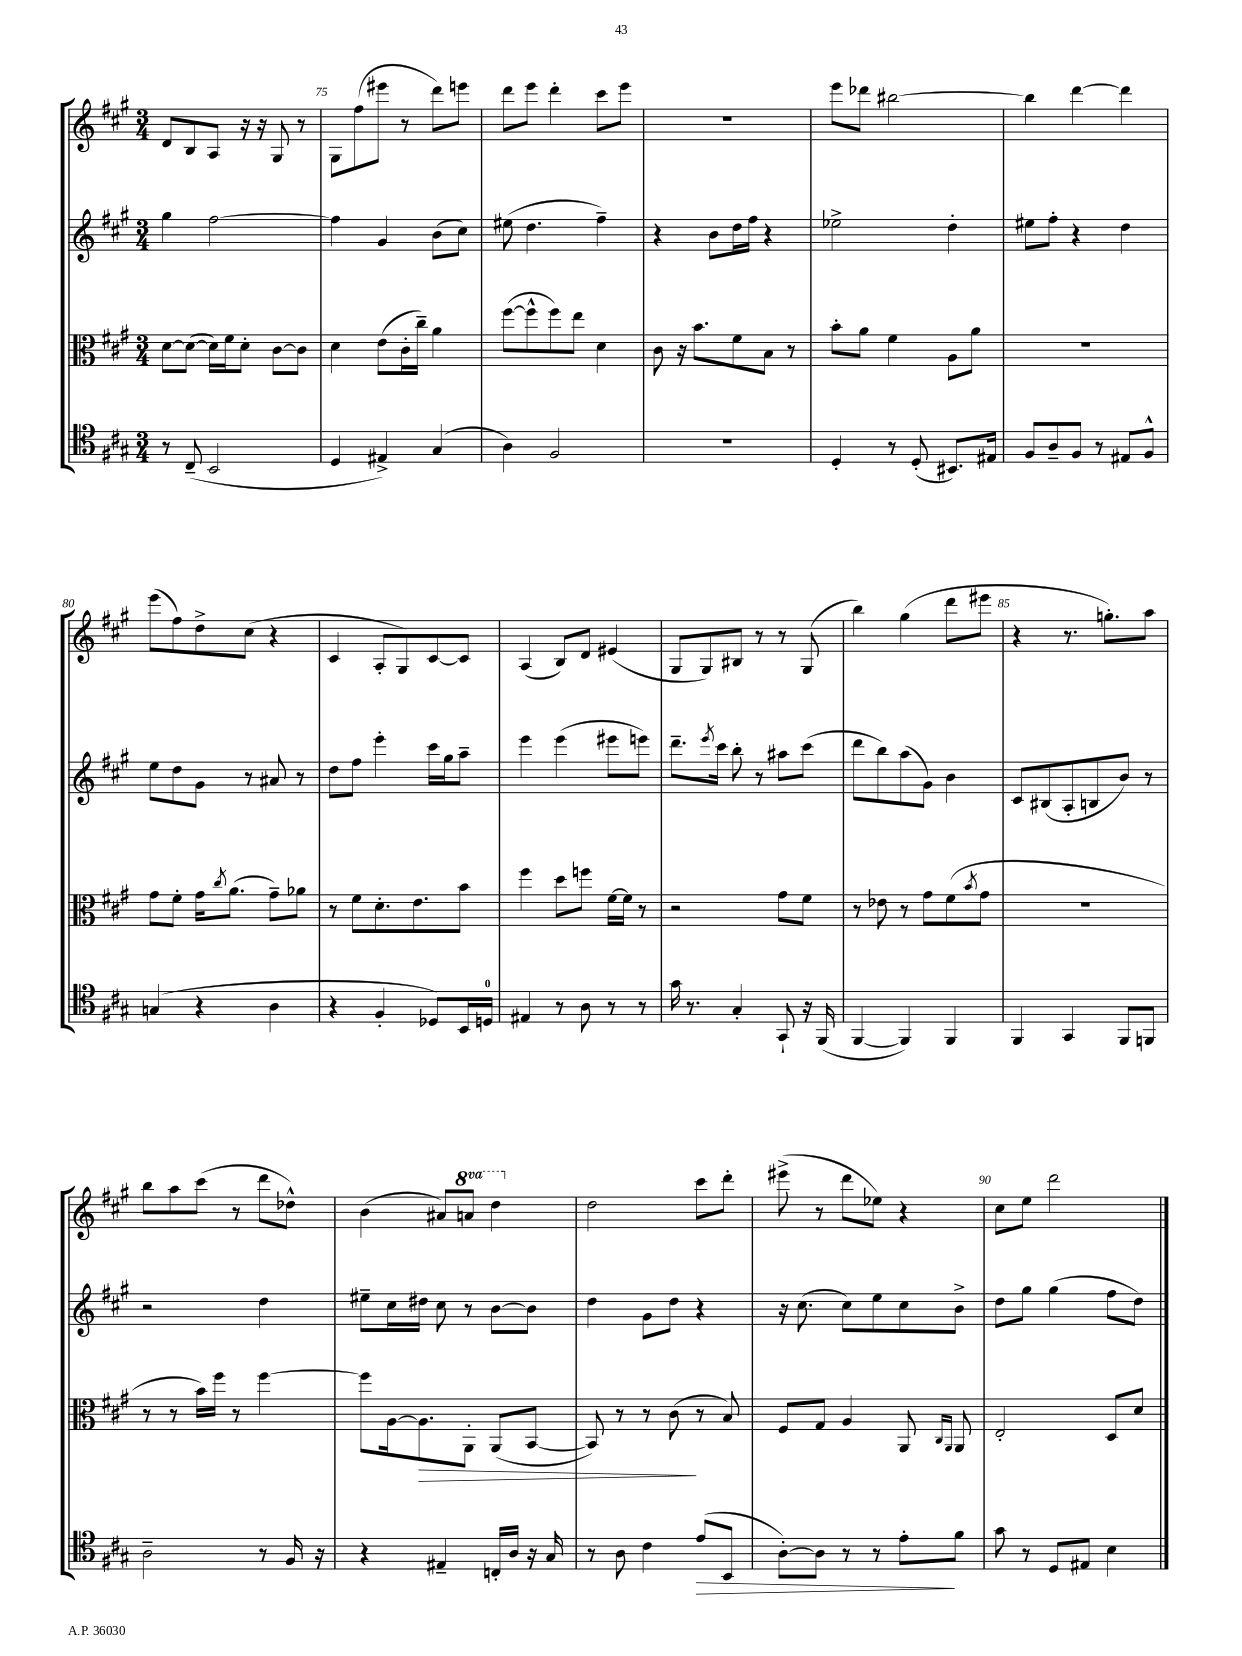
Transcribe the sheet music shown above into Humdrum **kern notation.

**kern	**kern	**kern	**kern
*staff4	*staff3	*staff2	*staff1
*clefC4	*clefC3	*clefG2	*clefG2
*k[f#c#g#]	*k[f#c#g#]	*k[f#c#g#]	*k[f#c#g#]
*M3/4	*M3/4	*M3/4	*M3/4
8r	[8d	4gg#	8d
(8C#~	(8d_	.	8B
2BB	16d])	[2ff#	8A
.	16f#	.	.
.	8d'	.	16r
.	.	.	16r
.	[8c#	.	8G#
.	8c#]	.	8r
=	=	=	=
4D	4d	4ff#]	8G#
.	.	.	(8ff#
4E#^)	(8e	4g#	8eee#
.	16c#'	.	8r
.	16cc#~)	.	.
(4G#	4a	(8b	8ddd)
.	.	8cc#)	8eee
=	=	=	=
4A)	([8ff#	(8ee#	8ddd
.	8ff#^^]	4.dd	8eee
2F#	8ff#)	.	4ddd'
.	8ee	.	.
.	4d	4ff#~)	8ccc#
.	.	.	8eee
=	=	=	=
2.r	8c#	4r	2.r
.	16r	.	.
.	8.b	.	.
.	.	8b	.
.	8f#	16dd	.
.	.	16ff#	.
.	8B	4r	.
.	8r	.	.
=	=	=	=
4D'	8b'	2ee-^	8eee
.	8a	.	8ddd-
8r	4f#	.	[2bb#
(8D'	.	.	.
8.BB#)	8A	4dd'	.
.	8a	.	.
16E#	.	.	.
=	=	=	=
8F#	2.r	8ee#	4bb#]
8A~	.	8ff#'	.
8F#	.	4r	[4ddd
8r	.	.	.
8E#	.	4dd	4ddd]
8F#^^	.	.	.
=	=	=	=
(4G	8g#	8ee	(8eee
.	8f#'	8dd	8ff#)
4r	16g#	8g#	8dd^
.	8qcc#	.	.
.	(8.a	.	.
.	.	8r	(8cc#
4A	8g#~)	8a#	4r
.	8a-	8r	.
=	=	=	=
4r	8r	8dd	4c#
.	8f#	8ff#	.
4F#'	8.d'	4eee'	8A'
.	.	.	8G#)
.	8.e	.	.
8D-)	.	16ccc#	[8c#
.	.	16gg#	.
16BB	8b	8aa~	8c#]
16D	.	.	.
=	=	=	=
4E#	4ff#	4eee	(4A
8r	8dd	(4eee	8B)
8A	8ff	.	8d
8r	[16f#	8eee#	(4e#
.	16f#]	.	.
8r	8r	8eee)	.
=	=	=	=
16g#	2r	8.ddd~	8G#
8.r	.	.	.
.	.	.	8G#)
.	.	8qeee	.
.	.	16ccc#	.
4G#'	.	8bb'	8B#
.	.	8r	8r
8GG#`	8g#	8aa#	8r
16r	8f#	(8ccc#	(8G#
(16FF#	.	.	.
=	=	=	=
[4FF#	8r	8ddd	4bb)
.	8e-	8bb)	.
4FF#])	8r	(8aa	(4gg#
.	8g#	8g#)	.
4FF#	(8f#	4b	8ddd
.	8qb	.	.
.	8g#	.	8eee#
=	=	=	=
4FF#	2.r	8c#	4r
.	.	(8B#	.
4GG#	.	8A'	8.r
.	.	8B	.
.	.	.	8.gg')
8FF#	.	8b)	.
8FF	.	8r	8aa
=	=	=	=
2A~	8r	2r	8bb
.	8r	.	8aa
.	16b)	.	(8ccc#
.	16ff#	.	.
.	8r	.	8r
8r	[4ff#	4dd	8ddd
16F#	.	.	8dd-^^)
16r	.	.	.
=	=	=	=
4r	8ff#]	8ee#~	(4b
.	[16A	16cc#	.
.	8.A]	16dd#	.
4E#~	.	8cc#	8a#)
.	8AA'	8r	8aa
16C'	(8AA	[8b	4ddd
16A	.	.	.
16r	[8BB	8b]	.
16G#	.	.	.
=	=	=	=
8r	8BB])	4dd	2dd
8A	8r	.	.
4c#	8r	8g#	.
.	(8c#	8dd	.
(8e	8r	4r	8ccc#
8BB	8B)	.	8ddd'
=	=	=	=
[8A')	8F#	16r	(8eee#^
.	.	(8.cc#	.
8A]	8G#	.	8r
8r	4A	8cc#)	8ddd
8r	.	8ee	8ee-)
8e'	8AA	8cc#	4r
.	16qqC#	.	.
.	16qqAA	.	.
8f#	8AA	8b^	.
=	=	=	=
8g#	2E'	8dd	8cc#
8r	.	8gg#	8ee
8D	.	(4gg#	2ddd
8E#	.	.	.
4B	8D	8ff#	.
.	8d	8dd)	.
==	==	==	==
*-	*-	*-	*-
